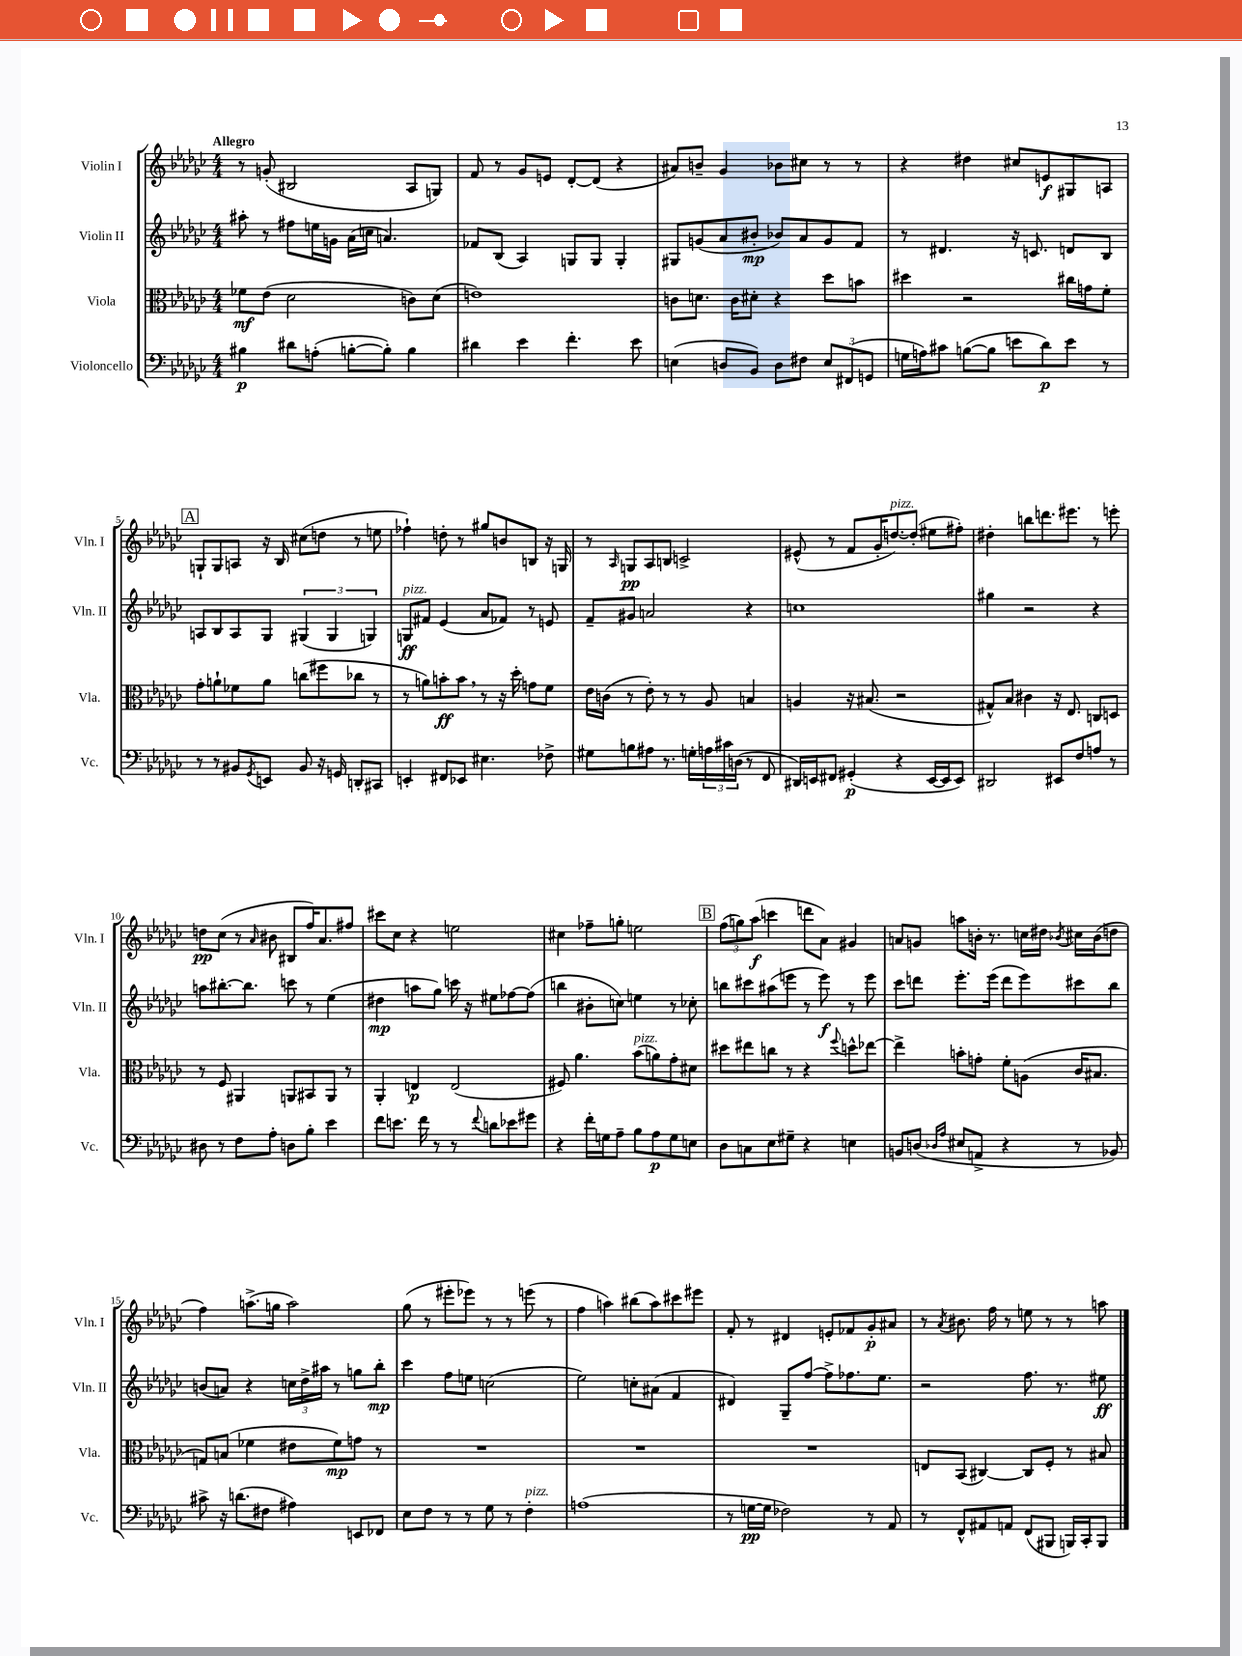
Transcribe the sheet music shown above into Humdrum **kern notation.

**kern	**kern	**kern	**kern
*staff4	*staff3	*staff2	*staff1
*clefF4	*clefC3	*clefG2	*clefG2
*k[b-e-a-d-g-c-]	*k[b-e-a-d-g-c-]	*k[b-e-a-d-g-c-]	*k[b-e-a-d-g-c-]
*M4/4	*M4/4	*M4/4	*M4/4
4B#\	8f-\L	8aa#'\	8r
.	(8e-\J	8r	(8g'/
8d#\L	2d-\	8ff#\L	2B#/
(8A'\J	.	16ee\L	.
.	.	16g\JJ	.
[8B'\L	.	(16a-\LL	.
.	.	16cc\JJ	.
8B'\]J)	.	4.a/)	.
4B\	8c\L)	.	8A-/L
.	(8d-\J	.	8G/J)
=	=	=	=
4d#\	1e)	8f-/L	8f/
.	.	(8B-/J	8r
4e-\	.	4A-/)	8g-/L
.	.	.	8e/J
4.f'\	.	8G/L	[8d-'/L
.	.	8G/J	(8d-/]J
.	.	4G'/	4r
8e-\	.	.	.
=	=	=	=
(4E\	8c\L	8G#/L	8a#/L)
.	8.d\J	(8g/	8b~/J
8D/L	.	8a-/	4g-/
.	16c\LK	.	.
8BB-/J)	8d#'\J	8b#'/J	.
8D\L	4r	8b-/L)	8b-\L
8F#\J	.	8a-/	8cc#\J
12E/L	8dd-\L	8g/	8r
(12FF#/	.	.	.
.	8b\J	8f/J	8r
12GG/J	.	.	.
=	=	=	=
16G\LL	4dd#\	8r	4r
16A\J)	.	.	.
8c#\J	.	4.d#/	.
([8B\L	2r	.	4dd#\
8B\]J	.	.	.
8e\L	.	16r	8cc#/L
.	.	8.c/	.
8d-\)	.	.	8e/
8e\J	16cc#\LL	8d/L	8G#/
.	16g\J	.	.
8r	8f'\J	8B-/J	8A/J
=	=	=	=
8r	8g-'\L	8A/L	8G`/L
8r	8a`\	8B-/	8G/
8BB#/L	8f-\	8A/	8A/J
8qGG-/	.	.	.
8EE/J	8a\J	8G-/J	16r
.	.	.	16B-/
8BB#/	(8cc\L	(6G#/	(8cc#\L
16r	8ff#\	.	8dd\J
.	.	6G#/	.
16GG/	.	.	.
8DD'/L	8cc-\J	.	8r
.	.	6G/)	.
8CC#/J	8r	.	8ee\
=	=	=	=
4EE'/	8r	8G/L	4ff-`\)
.	8a\L)	8f#/J	.
8FF#/L	8b'\	(4e-/	8dd'\
8EE-/J	8b\J	.	8r
4.E#\	8r	8a-/L	8gg#/L
.	16r	8f-/J)	8b/
.	16dd-'\	.	.
.	8g\L	8r	8B/J
8F-^\	8f\J	8e/	16r
.	.	.	16G/
=	=	=	=
8G#\L	16e-\LL	8f~/L	8r
.	(16c\JJ	.	.
.	.	.	16qqA-/
8B\	8r	8g#/J	8G/L
8A#\J	8e-'\)	2a/	8A-/
8.r	8r	.	8B/J
.	8r	.	2c^/
16G'\LL	.	.	.
24A\	8A-/	.	.
24c#\	.	.	.
(24D\JJ	.	.	.
8r	4B/	4r	.
8FF/	.	.	.
=	=	=	=
16DD#/LL)	4A/	1cc	(8e#^^/
16EE/J	.	.	.
8FF#/J	.	.	8r
(4GG#'/	16r	.	8f/L
.	(8.B#/	.	.
.	.	.	16g-'/K
.	.	.	[8.dd/)
4r	2r	.	.
.	.	.	(8dd'/]J
[16EE/LL	.	.	8ee#\L
16EE/]J	.	.	.
8EE/J)	.	.	8ff#'\J)
=	=	=	=
2DD#/	8G#^^/L)	4gg#\	4dd#'\
.	8B-/J	.	.
.	4c#\	2r	8bb\L
.	.	.	8.ddd\
8EE#/L	16r	.	.
.	8.E-/	.	8.eee#\J
8F/	.	.	.
8A/J	8C/L	4r	8r
8r	8D/J	.	8eee'\
=	=	=	=
8D#\	8r	8aa\L	8dd\L
8r	8F/	[8.bb#'\	(8cc-\J
8F\L	4AA#/	.	8r
.	.	8.bb#\]J	.
.	.	.	16qqa-/
8A-'\J	.	.	8b#\
8D\L	8AA/L	8ccc\	8B#/L
8B-'\J	8BB#/	8r	16ff/K)
.	.	.	8.a-/
4e-\	8AA/J	(4ee-\	.
.	8r	.	8ff#/J
=	=	=	=
8f\L	4AA-'/	4dd#\	8ccc#\L
8.e\J	.	.	8cc-\J
.	4E/	8aa\L	4r
16f\	.	.	.
8r	.	8gg-\J)	.
8r	(2E/	16ccc\	2ee\
.	.	16r	.
8qqf/	.	.	.
8d\L	.	8ee#\L	.
8e-\	.	[8ff-\	.
8g#\J	.	(8ff-\]J	.
=	=	=	=
4r	8F#/)	4bb\	4cc#\
.	4.a-\	.	.
16f'\LL	.	8b#'\L	8ff-~\L
16G\J	.	.	.
8A-~\J	.	8cc\J)	8gg'\J
8B-\L	(8b-\L	4ee\	2ee\
8A-\	8a\)	.	.
8G\	8g-'\	8r	.
8E\J	8d#\J	8cc-'\	.
=	=	=	=
8D-\L	8dd#\L	8bb\L	(12ff\L
.	.	.	12gg\)
8C\	8ee#\	8ccc#\	.
.	.	.	(12aa-\J
8E-\	8cc\J	(8aa#\	4ccc\
8G#~\J	8r	8eee\J	.
4r	4r	8r	8ddd\L
.	.	8eee\)	8a-\J)
.	8qqff/	.	.
4E\	8dd^^\L	8r	4g#/
.	[8ee-\J	8eee\	.
=	=	=	=
8BB/L	4ee-^\]	8ccc-\L	8a/L
(8D/J	.	8ddd\J	8g/J
16qqD-/LL	.	.	.
16qqA-/JJ	.	.	.
8E#/L	8b'\L	8.eee-'\L	8aa\L
8AA^/J	8g'\J	.	16b'\Jk
.	.	(16eee-\Jk	8.r
4r	8f'\L	8ddd\L	.
.	(8A\J	8eee-\)	16cc\LL
.	.	.	16dd#\JJ
.	.	.	8qb-/
8r	16c-/LK	8ccc#\	16cc#\LL
.	8.B#/J	.	(16b-\J
8BB-/)	.	8bb-\J	8dd\J
=	=	=	=
8c#^\	8G/L)	(8b/L	4ff\)
16r	(8B/J	8a/J)	.
(8.d\L	.	.	.
.	4f-\	4r	(8.aa^\L
8F#\J	.	.	.
.	.	.	16gg\Jk
4A#\)	8e#\L	24cc\LL	2aa\)
.	.	24dd-^\	.
.	.	24aa#\JJ	.
.	8f-\)	8r	.
8EE/L	8g\J	8gg\L	.
8FF-/J	8r	8bb-'\J	.
=	=	=	=
8E-\L	1r	4ccc-\	(8gg-\
8F\J	.	.	8r
8r	.	8ff\L	8eee#'\L
8r	.	8ee\J	8eee-\J)
8G-\	.	(2cc\	8r
8r	.	.	8r
4F'\	.	.	(8eee\
.	.	.	8r
=	=	=	=
(1A	1r	2ee-\)	4ff\
.	.	.	4aa\)
.	.	8cc'\L	(8bb#\L
.	.	(8a#\J	8aa\)
.	.	4f/	8ccc#\
.	.	.	8eee#\J
=	=	=	=
8r	1r	4d#/)	8f'/
[16G\LL	.	.	8r
16G\]JJ	.	.	.
2F-\)	.	8G-~/L	4d#/
.	.	[8ff/J	.
.	.	8ff^\]L	8e'/L
.	.	8.ff-\	8f-/
8r	.	.	8g-'/
.	.	8.ee-\J	.
8AA-/	.	.	8a#/J
=	=	=	=
8r	8E/L	2r	8r
.	.	.	8qa-/
8FF^^/L	(8BB-/J	.	8.b#\
8AA#/	[4C#/)	.	.
.	.	.	16ff\
8AA/J	.	.	8r
(8FF/L	8C#/]L	8.ff\	8ee\
8BBB#/J	8F'/J	.	8r
.	.	8.r	.
16BBB/LL)	8r	.	8r
16CC-'/J	.	.	.
8BBB/J	8B#/	8ee#\	8aa\
==	==	==	==
*-	*-	*-	*-
